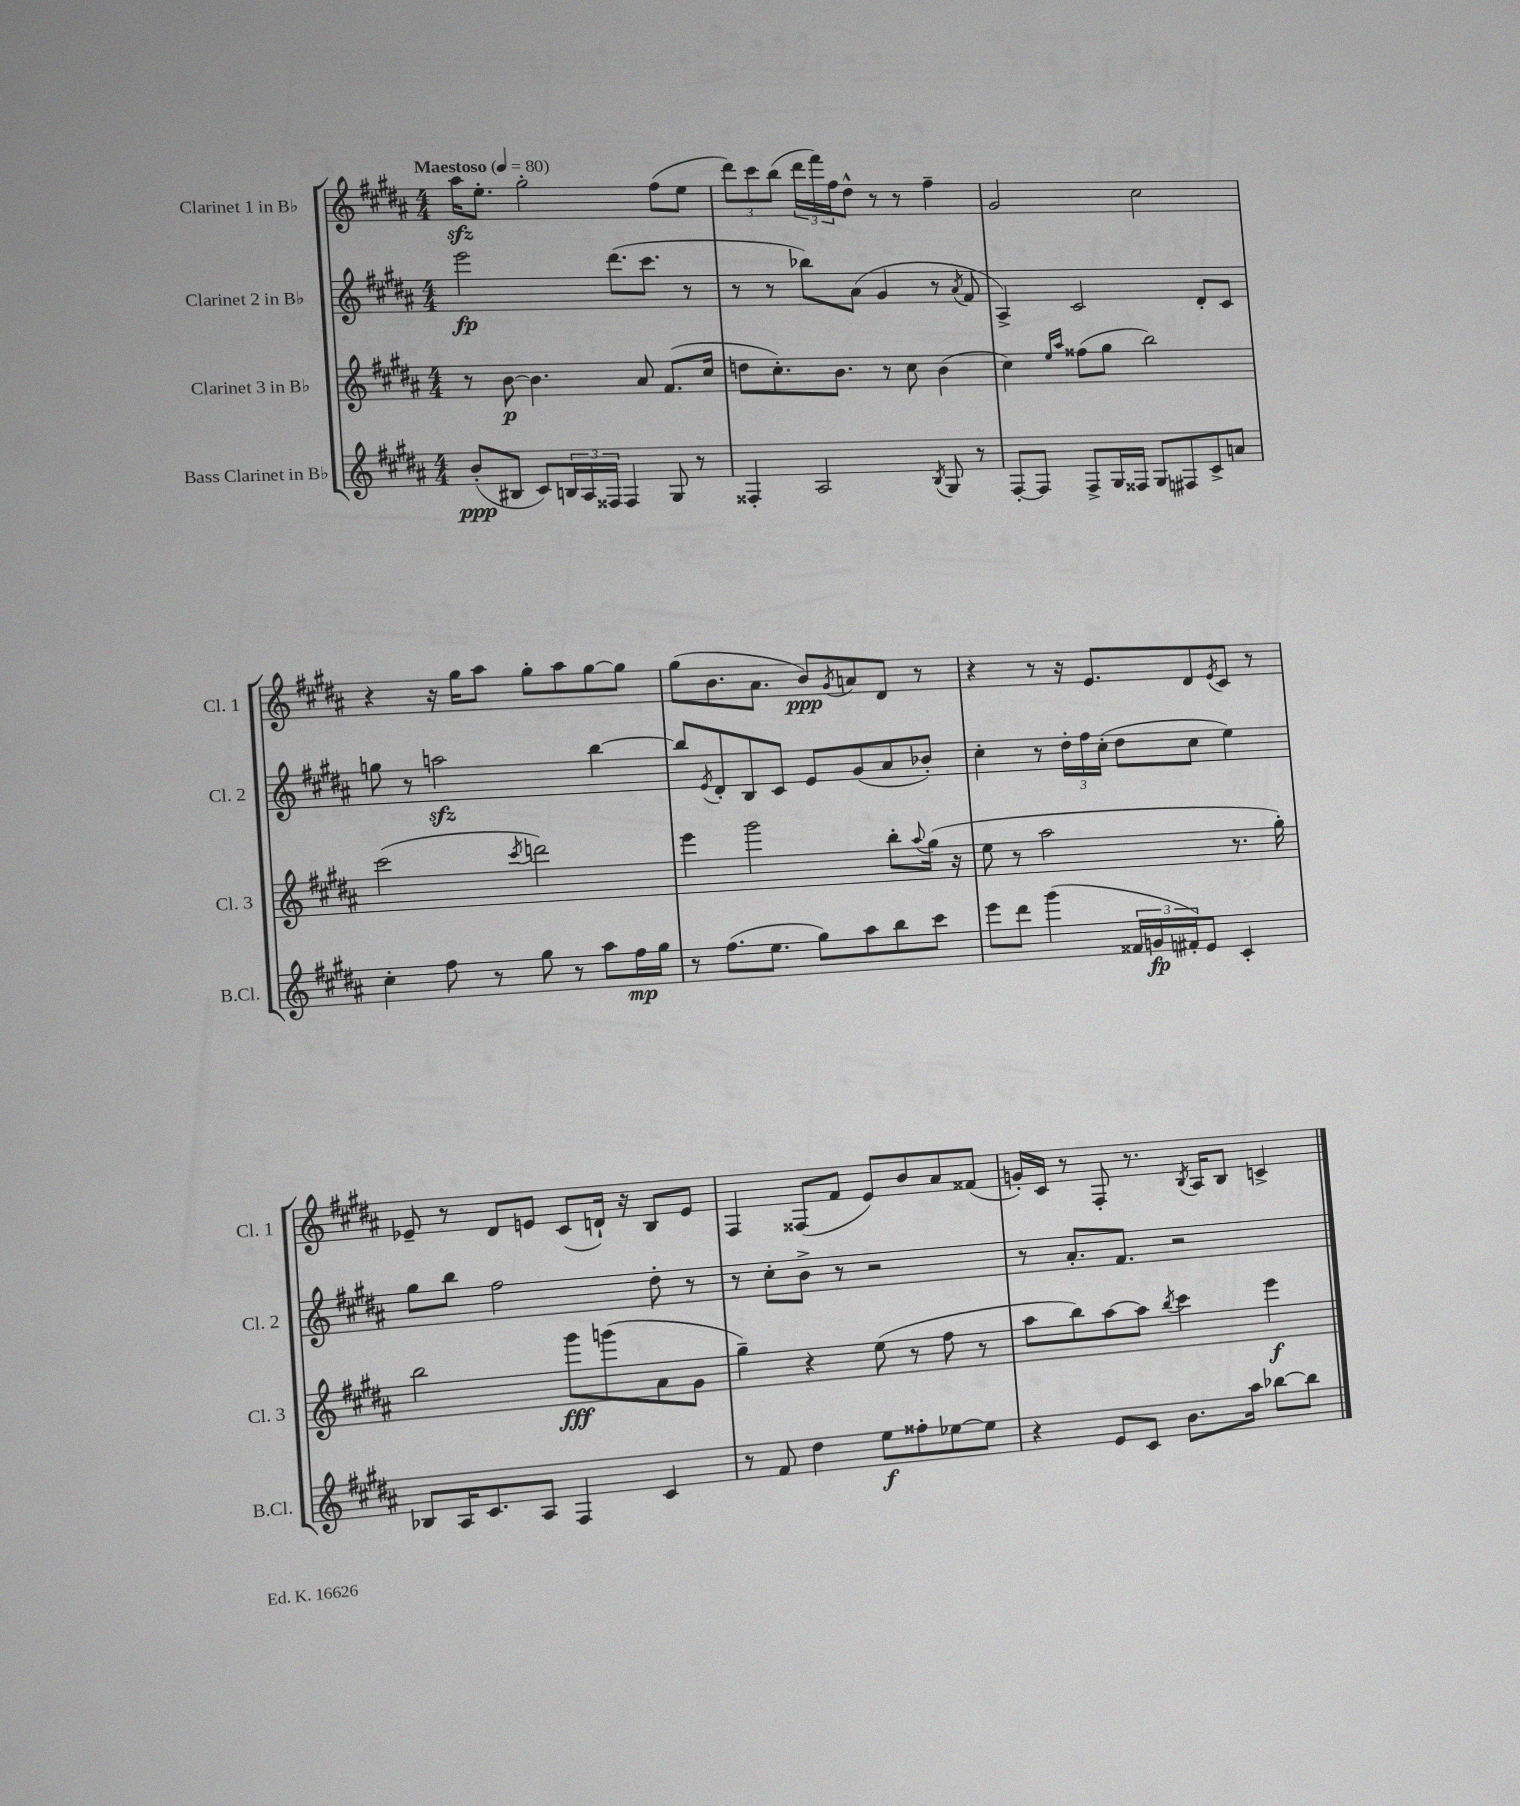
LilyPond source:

<<
\new StaffGroup <<
\new Staff = "s0" \with { instrumentName = "Clarinet 1 in Bb" shortInstrumentName = "Cl. 1" } {
    \clef treble \key b \major \numericTimeSignature \time 4/4 \tempo "Maestoso" 4 = 80
    ais''16\sfz e''8.-. gis''2-. fis''8( e''8 |
    \tuplet 3/2 { dis'''8) cis'''8 b''8( } \tuplet 3/2 { dis'''16 fis'''16) fis''16 } dis''8-^ r8 r8 fis''4-- |
    gis'2 cis''2 |
    r4 r16 gis''16 ais''8 gis''8-. ais''8 gis''8~ gis''8 |
    gis''8( b'8. ais'8. b'8\ppp) \acciaccatura { gis'8 } a'8 dis'8 r8 |
    r4 r8 r16 e'8. dis'8 \acciaccatura { e'8 } cis'8 r8 |
    ees'8-- r8 dis'8 e'8 cis'8( d'16-!) r16 b8 e'8 |
    fis4 fisis8( fis'8 e'8) b'8 ais'8 fisis'8( |
    g'16-.) cis'16 r8 fis8-. r8. \acciaccatura { b8 } ais16 b8 c'4-> \bar "|." |
}
\new Staff = "s1" \with { instrumentName = "Clarinet 2 in Bb" shortInstrumentName = "Cl. 2" } {
    \clef treble \key b \major \numericTimeSignature \time 4/4
    e'''2\fp dis'''8.( cis'''8. r8 |
    r8 r8 bes''8) ais'8( gis'4 r8 \acciaccatura { ais'8 } fis'8 |
    ais4->) cis'2 dis'8-. cis'8 |
    g''8 r8 a''2\sfz b''4~ |
    b''8 \acciaccatura { e'8 } dis'8-. b8 cis'8 e'8 gis'8( ais'8 bes'8-.) |
    cis''4-. r8 \tuplet 3/2 { dis''16-. fis''16 cis''16-.( } dis''8 cis''8 e''4) |
    gis''8 b''8 fis''2 dis''8-. r8 |
    r8 cis''8-. b'8-> r8 r2 |
    r8 ais'8.-. fis'8. r2 \bar "|." |
}
\new Staff = "s2" \with { instrumentName = "Clarinet 3 in Bb" shortInstrumentName = "Cl. 3" } {
    \clef treble \key b \major \numericTimeSignature \time 4/4
    r8 b'8~\p b'4. ais'8 fis'8.( cis''16 |
    d''8 cis''8.-.) b'8. r8 cis''8 b'4( |
    cis''4) \grace { e''16 ais''16 } fisis''8( gis''8 b''2) |
    cis'''2( \acciaccatura { cis'''8 } d'''2) |
    e'''4 gis'''2 b''8-. \appoggiatura { ais''8 } gis''16( r16 |
    e''8 r8 ais''2 r8. gis''16-.) |
    b''2 gis'''8\fff g'''8( ais'8 gis'8 |
    gis''4--) r4 e''8( r8 fis''8 r8 |
    ais''8 b''8) ais''8~ ais''8 \acciaccatura { b''8 } cis'''4 e'''4\f \bar "|." |
}
\new Staff = "s3" \with { instrumentName = "Bass Clarinet in Bb" shortInstrumentName = "B.Cl." } {
    \clef treble \key b \major \numericTimeSignature \time 4/4
    b'8-.\ppp( bis8 cis'8) \tuplet 3/2 { b16 ais16 fisis16 } fisis4 gis8 r8 |
    fisis4-. ais2 \acciaccatura { b8 } gis8 r8 |
    fis8~-. fis8 fis8-> gis16 fisis16 gis8 fis8 cis'8-> a'8 |
    cis''4-. fis''8 r8 gis''8 r8 ais''8 fis''16\mp gis''16 |
    r8 fis''8.( e''8. gis''8) ais''8 b''8 cis'''8 |
    e'''8 dis'''8 gis'''4( \tuplet 3/2 { fisis'16 g'16\fp fis'16-.) } e'8 cis'4-. |
    bes8 ais16 cis'8. ais8 fis4 cis'4 |
    r8 fis'8 dis''4 e''8\f fisis''8-. ees''8~ ees''8 |
    r4 e'8 cis'8 b'8. ais''16 bes''8~ bes''8 \bar "|." |
}
>>
>>
\layout { \context { \Score \remove "Bar_number_engraver" } }
